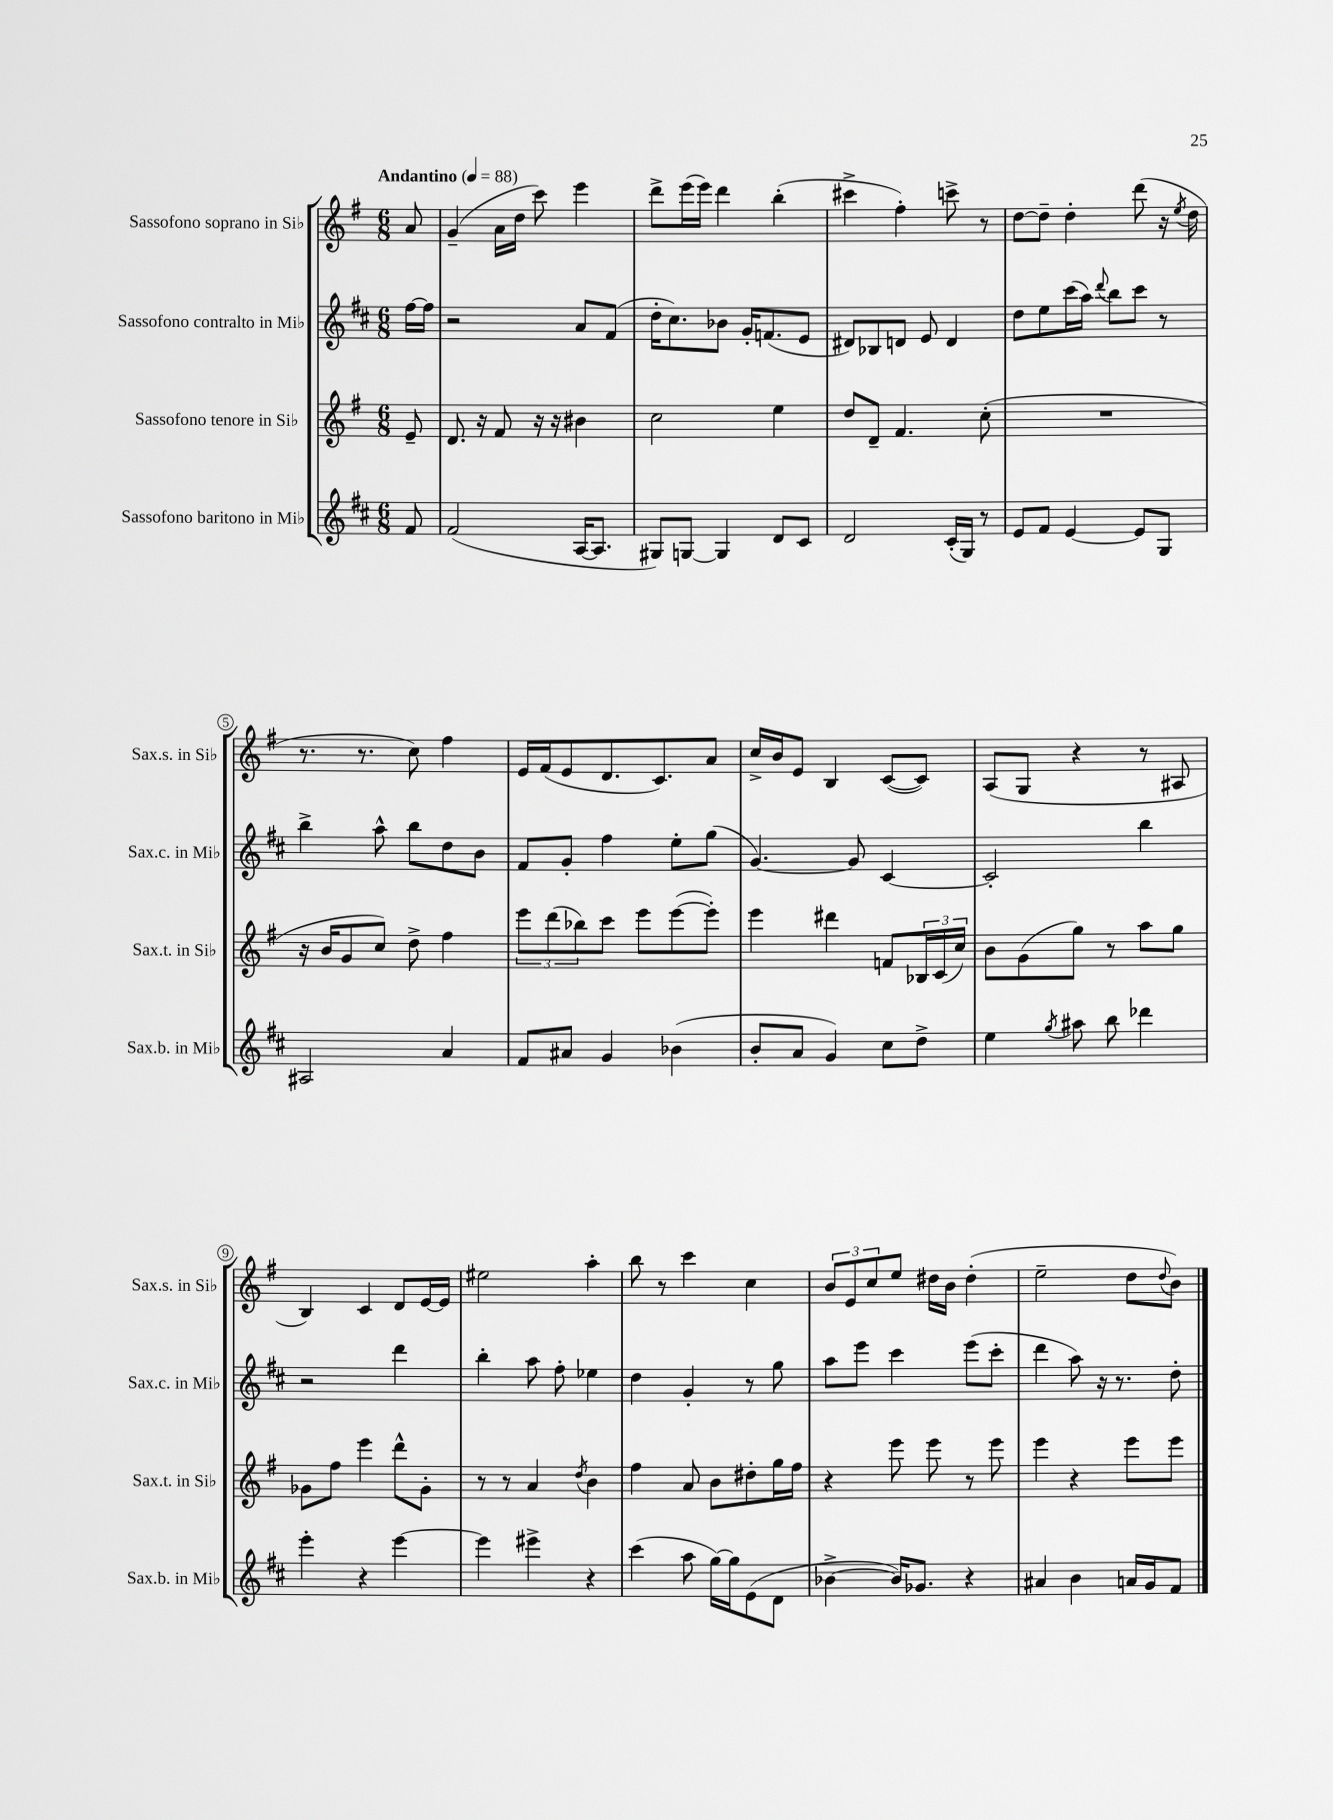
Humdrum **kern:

**kern	**kern	**kern	**kern
*staff4	*staff3	*staff2	*staff1
*clefG2	*clefG2	*clefG2	*clefG2
*k[f#c#]	*k[f#]	*k[f#c#]	*k[f#]
*M6/8	*M6/8	*M6/8	*M6/8
*MM88	*MM88	*MM88	*MM88
8f#	8e~	[16ff#	8a
.	.	16ff#]	.
=	=	=	=
(2f#	8.d	2r	(4g~
.	16r	.	.
.	8f#	.	16a
.	.	.	16dd
.	16r	.	8ccc)
.	16r	.	.
[16A	4b#	8a	4eee
8.A]	.	.	.
.	.	(8f#	.
=	=	=	=
8G#)	2cc	16dd'	8ddd^
.	.	8.cc#)	.
[8G	.	.	(16eee
.	.	.	16eee)
4G]	.	8b-	4ddd
.	.	16g'	.
.	.	(8.f	.
8d	4ee	.	(4bb'
8c#	.	8e	.
=	=	=	=
2d	8dd	8d#)	4ccc#^
.	8d~	8B-	.
.	4.f#	8d	4ff#')
.	.	8e	.
(16c#'	.	4d	8ccc^
16G)	.	.	.
8r	(8cc'	.	8r
=	=	=	=
8e	2.r	8dd	[8dd
8f#	.	8ee	8dd~]
[4e	.	(16ccc#	4dd'
.	.	16aa)	.
.	.	8qqddd	.
.	.	8bb	.
8e]	.	8ccc#	(8ddd
8G	.	8r	16r
.	.	.	8qee
.	.	.	16dd
=	=	=	=
2A#	16r	4bb^	8.r
.	16b	.	.
.	8g	.	.
.	.	.	8.r
.	8cc)	8aa^^	.
.	8dd^	8bb	8cc)
4a	4ff#	8dd	4ff#
.	.	8b	.
=	=	=	=
8f#	12eee	8f#	16e
.	.	.	(16f#
.	(12ddd	.	.
8a#	.	8g'	8e
.	12bb-)	.	.
4g	8ccc	4ff#	8.d
.	8eee	.	.
.	.	.	8.c)
(4b-	([8eee	8ee'	.
.	8eee'])	(8gg	8a
=	=	=	=
8b'	4eee	[4.g)	16cc^
.	.	.	16b
8a	.	.	8e
4g)	4ddd#	.	4B
.	.	8g]	.
8cc#	8f	[4c#	([8c
8dd^	24B-	.	8c])
.	(24c	.	.
.	24cc)	.	.
=	=	=	=
4ee	8b	2c#']	(8A
.	(8g	.	8G
8qgg	.	.	.
8aa#	8gg)	.	4r
8bb	8r	.	.
4ddd-	8aa	4bb	8r
.	8gg	.	8A#
=	=	=	=
4eee'	8g-	2r	4B)
.	8ff#	.	.
4r	4eee	.	4c
[4eee	8ddd^^	4ddd	8d
.	8g-'	.	[16e
.	.	.	16e]
=	=	=	=
4eee]	8r	4bb'	2ee#
.	8r	.	.
4eee#^	4a	8aa	.
.	.	8ff#'	.
.	8qdd	.	.
4r	4b	4ee-	4aa'
=	=	=	=
(4ccc#	4ff#	4dd	8bb
.	.	.	8r
8aa	8a	4g'	4ccc
[16gg)	8b	.	.
16gg]	.	.	.
(8e	8dd#'	8r	4cc
8d	16gg	8gg	.
.	16ff#	.	.
=	=	=	=
[4b-^	4r	8aa	12b
.	.	.	12e
.	.	8eee	.
.	.	.	12cc
16b-])	8eee	4ccc#	8ee
8.g-	.	.	.
.	8eee	.	16dd#
.	.	.	16b
4r	8r	(8eee	(4dd#'
.	8eee	8ccc#'	.
=	=	=	=
4a#	4eee	4ddd	2ee~
4b	4r	8aa)	.
.	.	16r	.
.	.	8.r	.
16a	8eee	.	8dd
16g	.	.	.
.	.	.	8qqdd
8f#	8eee	8dd'	8b)
==	==	==	==
*-	*-	*-	*-
